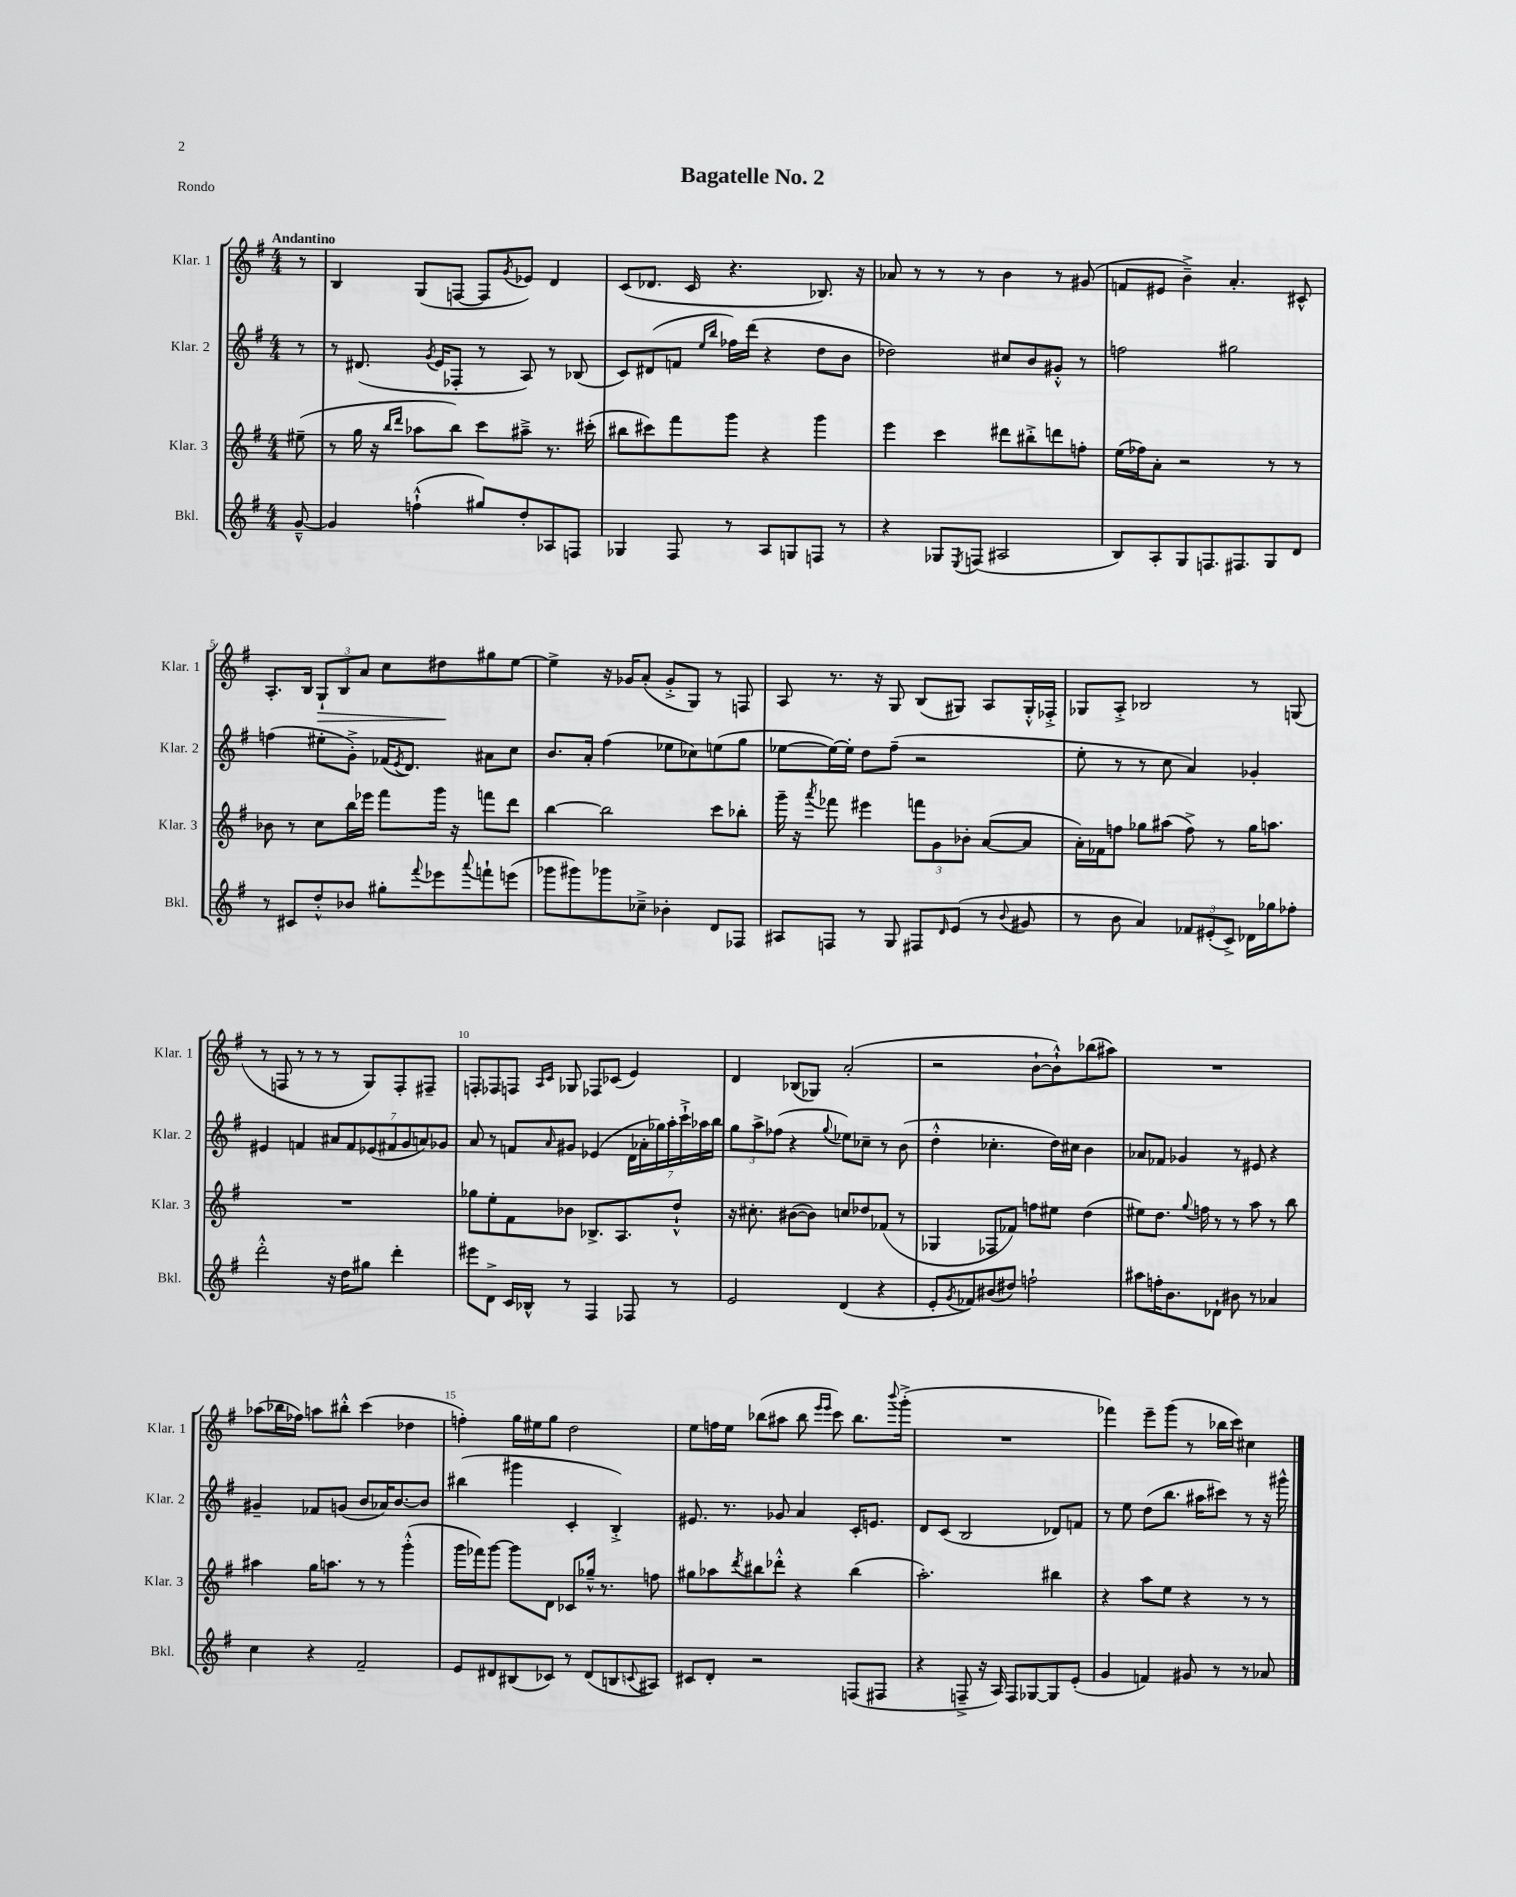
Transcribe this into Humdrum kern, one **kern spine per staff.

**kern	**kern	**kern	**kern	**dynam
*part4	*part3	*part2	*part1	*part1
*staff4	*staff3	*staff2	*staff1	*staff1
*I"Bkl.	*I"Klar. 3	*I"Klar. 2	*I"Klar. 1	*
*I'Bkl.	*I'Klar. 3	*I'Klar. 2	*I'Klar. 1	*
*clefG2	*clefG2	*clefG2	*clefG2	*
*k[f#]	*k[f#]	*k[f#]	*k[f#]	*
*M4/4	*M4/4	*M4/4	*M4/4	*
=	=	=	=	=
!	!	!	!LO:TX:a:B:t=Andantino	!
[8g~^^/	(8ee#X~\	8r	8r	.
=1	=1	=1	=1	=1
4g/]	8r	8r	4B/	.
.	16gg\	(8.d#X/	.	.
.	16r	.	.	.
.	16qqbb/LL	.	.	.
.	16qqddd/JJ	.	.	.
(4ffn`^^\	8aa-X\L	.	(8G/L	.
.	.	8qg/	.	.
.	.	16e/KL	.	.
.	8bb\J)	8F-X'/J	[8Fn/J	.
8gg#X/L)	8ccc\L	8r	8F/L]	.
.	.	.	8qg/	.
8dd'/	8aa#X~^\J	8A/)	8e-X/J)	.
8A-X/	8.r	8r	4d/	.
8Fn/J	.	(8B-X/	.	.
.	(16ccc#X'\	.	.	.
=2	=2	=2	=2	=2
4G-X/	8bb#X\L	8c/L)	(8c/L	.
.	8ccc#X\)	(8d#X/	8.d-X/J	.
8F#/	8fff#\	8fn/J	.	.
.	.	.	16c/	.
.	.	16qqee/LL	.	.
.	.	16qqbb/JJ	.	.
8r	8ggg\J	16ff-X\LL)	4.r	.
.	.	(16ddd\JJ	.	.
8A/L	4r	4r	.	.
8Gn/	.	.	.	.
8Fn/J	4ggg\	8dd\L	8.B-X/)	.
8r	.	8b\J	.	.
.	.	.	16r	.
=3	=3	=3	=3	=3
4r	4eee\	2dd-X\)	8a-X/	.
.	.	.	8r	.
8G-X/L	4ccc\	.	8r	.
8qE/	.	.	.	.
(8Fn/J	.	.	8r	.
2A#X/	8ddd#X\L	8cc#X/L	4b\	.
.	8bb#X'^\	8b/	.	.
.	8dddn\	8g#X'^^/J	8r	.
.	8ffn'\J	8r	(8g#X/	.
=4	=4	=4	=4	=4
8B/L)	(16ee\LL	2ffn\	8fn/L	.
.	16ff-X\J)	.	.	.
8A'/	8a'\J	.	8e#X/J	.
8G/	2r	.	4b~^\)	.
8.Fn/	.	.	.	.
.	.	2gg#X\	4.a'/	.
8.F#X/	.	.	.	.
8G/	8r	.	.	.
8d/J	8r	.	8c#X^^/	.
!!LO:LB:g=z
=5	=5	=5	=5	=5
8r	8b-X\	(4ffn\	8.A'/L	.
8c#X/L	8r	.	.	.
.	.	.	16B/Jk	.
!	!	!	!	!LO:HP:b
8dd'^^/	8cc\L	8ee#X'\L	12G`/L	>
.	.	.	12B/	.
8b-X/J	16bb\L	8g'^\J)	.	.
.	.	.	12a/J	.
.	16eee-X\JJ	.	.	.
8gg#X'\L	8fff#\L	(16f-X/KL	8cc\L	.
.	.	8qe/	.	.
.	.	8.d/J)	.	.
8qqfff#/	.	.	.	.
8eee-X\	16ggg\Jk	.	8dd#X\	.
.	16r	.	.	.
8qqaaa/	.	.	.	.
8fffn`\	8fffn\L	8a#X\L	8gg#X\	]
(8eeen\J	8ddd\J	8cc\J	[8ee\J	.
=6	=6	=6	=6	=6
8ggg-X\L	[4bb\	8.b/L	4ee^\]	.
8ggg#X\)	.	.	.	.
.	.	16a'/Jk	.	.
8ggg-X\	2bb\]	(4ff#\	16r	.
.	.	.	16g-X/KL	.
8cc-X~^\J	.	.	(8a'/J	.
4b-X'\	.	8ee-X\L	8g-'^/L	.
.	.	8cc-X\)	8G/J)	.
8d/L	8ccc\L	(8een\	8r	.
8F-X/J	8bb-X'\J	8gg\J	8Fn/	.
=7	=7	=7	=7	=7
8A#X/L	16ggg~\	[8ee-X\L	8A/	.
.	16r	.	.	.
.	8qaaa/	.	.	.
8Fn/J	8fff-X\	16ee-\L_)	8.r	.
.	.	16ee-'\JJ]	.	.
8r	4eee#X\	8dd\L	.	.
.	.	.	16r	.
8G/	.	(8ff#~\J	8G/	.
8F#X/L	12fffn\L	2r	(8B/L	.
.	12g\	.	.	.
16qqd/	.	.	.	.
(8e/J	.	.	8G#X/J)	.
.	12b-X'\J	.	.	.
8r	([8a/L	.	8A/L	.
8qqb/	.	.	.	.
8g#X/	8a/J]	.	16G#'^^/L	.
.	.	.	16F-X'^/JJ	.
=8	=8	=8	=8	=8
8r	16a'\LL)	8ee'\	8G-X/L	.
.	16f-X\J	.	.	.
8b\	8ffn\J	8r	8A'^/J	.
4a/)	8gg-X\L	8r	2B-X/	.
.	(8aa#X\J	8cc\	.	.
12f-X/L	8ff^\)	4a/)	.	.
(12e#X'/	.	.	.	.
.	8r	.	.	.
12c^/J)	.	.	.	.
16d-X\LL	16gg-\KL	4g-X'/	8r	.
16gg-X\J	8.aan\J	.	.	.
8ff-X'\J	.	.	(8Gn/	.
!!LO:LB:g=z
=9	=9	=9	=9	=9
2ddd'^^\	1r	4e#X/	8r	.
.	.	.	8Fn/	.
.	.	4fn/	8r	.
.	.	.	8r	.
16r	.	14a#X/L	8r	.
16dd\KL	.	.	.	.
.	.	14f/	.	.
8gg#X\J	.	.	8G/L)	.
.	.	(14e-X/	.	.
.	.	14f#X/	.	.
4ddd'\	.	.	8F'/	.
.	.	14g/	.	.
.	.	14an/)	.	.
.	.	.	8F#X~/J	.
.	.	14g-X/J	.	.
=10	=10	=10	=10	=10
8eee#X\L	8gg-X\L	8a/	8Fn'/L	.
8d^\J	8ee'\	8r	8F-X/	.
16c/LL	8f#\	8fn/L	8Fn/J	.
16B-X^^/JJ	.	.	.	.
.	.	.	16qqA/LL	.
.	.	16qqa/	16qqc/JJ	.
8r	8b-X\J	8g#X/J	8G-X/	.
4F#/	8.B-X^/L	(4e-X/	8F-X/L	.
.	.	.	(8c-X/J	.
.	8.A/	.	.	.
8F-X/	.	28d\LL	4e/)	.
.	.	28a-X'\	.	.
.	.	28gg-X\)	.	.
.	.	28aa'\	.	.
8r	8dd`^^/J	.	.	.
.	.	28ccc`^\	.	.
.	.	28aa-X\	.	.
.	.	28bb\JJ	.	.
=11	=11	=11	=11	=11
2e/	16r	12gg\L	4d/	.
.	8.cc#X'\	.	.	.
.	.	12aa^\	.	.
.	.	(12ff-X\J	.	.
.	([8b#X\L	4r	(8B-X/L	.
.	8b#\J])	.	8G-X/J)	.
.	.	8qqgg/	.	.
(4d/	8ccn/L	8ee-X\L)	(2a'/	.
.	8dd-X/	8cc-X~\J	.	.
4r	(8f-X/J	8r	.	.
.	8r	(8b\	.	.
=12	=12	=12	=12	=12
8e'/L	4G-X/	4dd'^^\	2r	.
8qg/	.	.	.	.
8f-X/)	.	.	.	.
(8b#X/	8F-X/L	4.cc-X'\	.	.
8dd#X/J)	8f-X/J)	.	.	.
2ffn`\	8ffn\L	.	[8b`\L	.
.	8ee#X\J	16dd\LL)	8b`^^\])	.
.	.	16cc#X\JJ	.	.
.	(4dd\	4b\	(8bb-X\	.
.	.	.	8aa#X\J)	.
=13	=13	=13	=13	=13
8aa#X\L	8ee#X\L)	8a-X/L	1r	.
16ffn'\K	8.dd\J	8f-X/J	.	.
8.b\	.	.	.	.
.	.	4g-X/	.	.
.	8qqgg/	.	.	.
.	16ffn\	.	.	.
8d-X`\J	8r	.	.	.
8b#X\	8r	8r	.	.
8r	8aa\	8e#X/	.	.
4a-X/	8r	4r	.	.
.	8bb\	.	.	.
!!LO:LB:g=z
=14	=14	=14	=14	=14
4cc\	4aa#X\	4g#X~/	(8aa-X\L	.
.	.	.	16bb-X\L	.
.	.	.	16ff-X\JJ)	.
4r	16gg\KL	8f-X/L	8aan\L	.
.	8.aan\J	.	.	.
.	.	(8gn/J	8bb#X'^^\J	.
2f#~/	8r	8b/L	(4ccc\	.
.	8r	16a-X/K)	.	.
.	.	[8.b/	.	.
.	(4ggg'^^\	.	4dd-X\	.
.	.	8b/J]	.	.
=15	=15	=15	=15	=15
8e/L	16ggg\LL	(4bb#X\	4ffn'\)	.
.	16fff-X\J)	.	.	.
8d#X/	[8ggg\J	.	.	.
(8B#X/	8ggg\L]	4ggg#X\	16gg\LL	.
.	.	.	16ee#X\J	.
8c-X/J)	8d\J	.	8gg\J	.
8r	8c-X/L	4c'/	2dd\	.
(8d#/L	16gg-X~^^/Jk	.	.	.
.	8.r	.	.	.
8Bn/	.	4B'^/)	.	.
8qqcn/	.	.	.	.
8A#X/J)	8ffn\	.	.	.
=16	=16	=16	=16	=16
8c#X/L	8gg#X\L	8.e#X/	8ee\L	.
8d'/J	8aa-X\	.	16ffn\L	.
.	.	8.r	16ee\JJ	.
.	8qddd/	.	.	.
2r	8bb#X\	.	(8bb-X\L	.
.	8ddd-X'^^\J	8g-X/	8aa#X\J	.
.	4r	4a/	8bb-\	.
.	.	.	16qqeee/LL	.
.	.	.	16qqeee/JJ	.
.	.	.	8ccc\)	.
(8Fn/L	(4bb#\	16c'/KL	8.bb-\L	.
.	.	8.en/J	.	.
8F#X/J	.	.	.	.
.	.	.	8qqbbb/	.
.	.	.	(16ggg'^\Jk	.
=17	=17	=17	=17	=17
4r	2.aa'\)	8d/L	1r	.
.	.	(8c/J	.	.
8Fn~^/	.	2B/	.	.
16r	.	.	.	.
16A/)	.	.	.	.
8F/L	.	.	.	.
[8G-X/	.	.	.	.
8G-/]	4bb#X\	8d-X/L)	.	.
(8e'/J	.	8fn/J	.	.
=18	=18	=18	=18	=18
4g/	4r	8r	4fff-X\)	.
.	.	8ee\	.	.
4fn/)	8aa\L	(8dd\L	8eee~\L	.
.	8ee\J	8.bb\J	(8ggg\J	.
8g#X/	4r	.	8r	.
.	.	16aa#X\KL	.	.
8r	.	8ccc#X\J)	16bb-X\LL	.
.	.	.	16ccc\JJ)	.
8r	8r	8r	4cc#X\	.
8a-X/	8r	16r	.	.
.	.	16ggg#X^^\	.	.
==	==	==	==	==
*-	*-	*-	*-	*-
